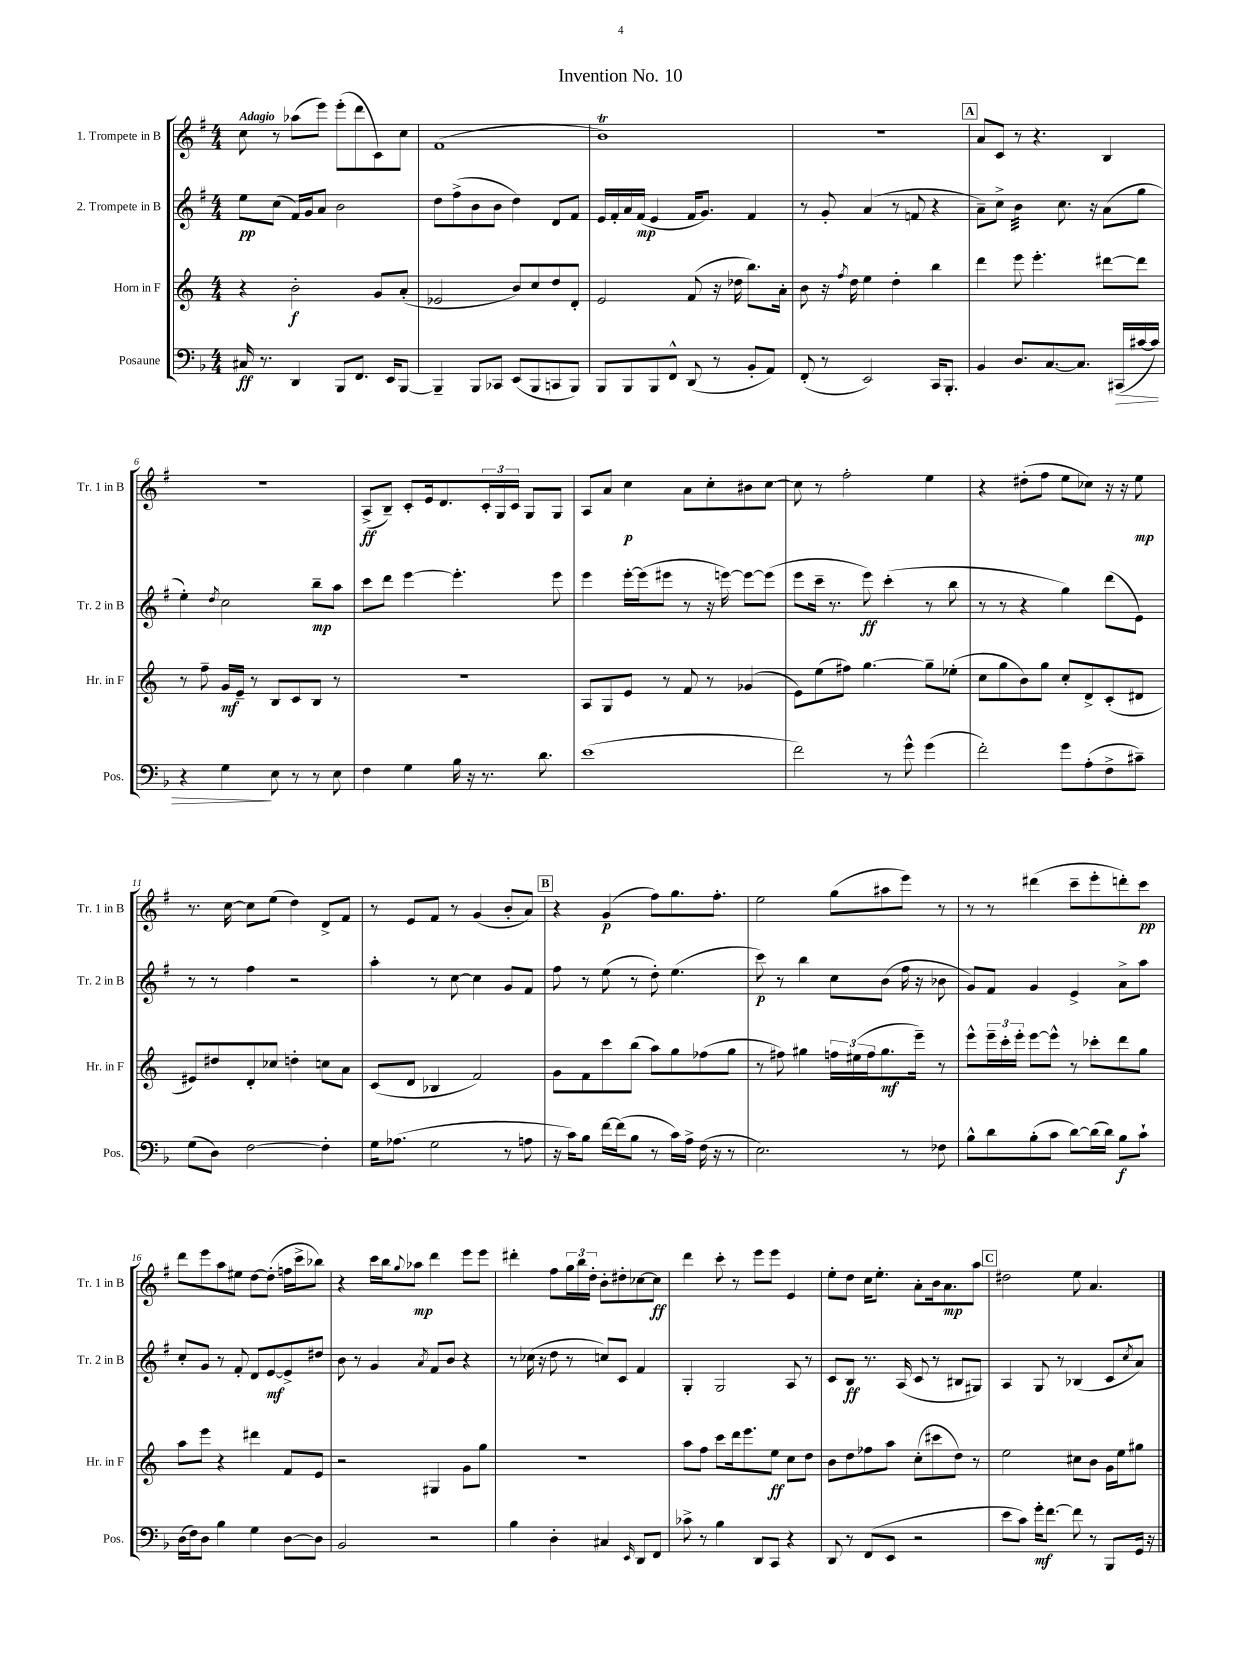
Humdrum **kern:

**kern	**kern	**kern	**kern
*staff4	*staff3	*staff2	*staff1
*clefF4	*clefG2	*clefG2	*clefG2
*k[b-]	*k[]	*k[f#]	*k[f#]
*M4/4	*M4/4	*M4/4	*M4/4
16C#/	4r	8ee\L	8cc\
8.r	.	.	.
.	.	(8cc\J	8r
4DD/	2b'\	16f#/LL)	(8aa-\L
.	.	16g/J	.
.	.	8a/J	8eee\J)
8BBB-/L	.	2b\	(8eee'\L
8.FF/J	.	.	8ddd\
.	8g/L	.	8c\)
16EE/LK	.	.	.
[8BBB-/J	(8a'/J	.	8cc\J
=	=	=	=
4BBB-~/]	2e-/	8dd\L	(1f#
.	.	(8ff#^\	.
8BBB-/L	.	8b\	.
8CC-/J	.	8b\J	.
(8EE/L	8b/L)	4dd\)	.
8BBB-/	8cc/	.	.
8CC/	8dd/	8d/L	.
8BBB-/J)	8d'/J	8f#/J	.
=	=	=	=
8BBB-/L	2e/	16e/LL	1b)
.	.	16f#'/	.
8BBB-/	.	16a/	.
.	.	(16f#/JJ	.
8BBB-/	.	4e/	.
8FF^^/J	.	.	.
(8DD/	(8f/	16f#/LK	.
.	.	8.g/J)	.
8r	16r	.	.
.	16dd-\	.	.
8BB-'/L	8.bb\L)	4f#/	.
8AA/J)	.	.	.
.	16a'\Jk	.	.
=	=	=	=
(8FF'/	8b\	8r	1r
8r	16r	8g'/	.
.	8qff/	.	.
.	16dd\	.	.
2EE/)	4ee\	(4a/	.
.	4dd'\	8r	.
.	.	8f/	.
16CC/LK	4bb\	4r	.
8.BBB-'/J	.	.	.
=	=	=	=
4BB-/	4ddd\	8a~\L)	8a/L
.	.	8cc^\J	8c/J
8.D/L	8eee\	4b\	8r
.	4.eee'\	.	4.r
[8.C/	.	.	.
.	.	8.cc\	.
8.C/]J	.	.	.
.	.	16r	.
.	[8ddd#\L	(8a\L	4B/
(16CC#/LL	.	.	.
[16c#/	8ddd#\]J	8gg\J	.
16c#/]JJ)	.	.	.
=	=	=	=
4r	8r	4ee'\)	1r
.	8ff~\	.	.
.	.	8qdd/	.
4G\	16g/LL	2cc\	.
.	16e~/JJ	.	.
.	8r	.	.
8E\	8B/L	.	.
8r	8c/	.	.
8r	8B/J	8bb~\L	.
8E\	8r	8aa\J	.
=	=	=	=
4F\	1r	8ccc\L	(8A^/L
.	.	8ddd\J	8B~/J)
4G\	.	[4eee\	8c'/L
.	.	.	16e/k
.	.	.	8.d/
16B-\	.	4.eee'\]	.
16r	.	.	.
8.r	.	.	24c'/L
.	.	.	24G/
.	.	.	24c/JJ
.	.	.	8G/L
8.d\	.	.	.
.	.	8eee\	8G/J
=	=	=	=
(1e	8A/L	4eee\	8A/L
.	8G/	.	8a/J
.	8e/J	[16eee'\LL	4cc\
.	.	(16eee\]J	.
.	8r	8eee#\J	.
.	8f/	8r	8a\L
.	8r	16r	8cc'\
.	.	[16eee\)	.
.	(4g-/	8eee\_L	8b#\
.	.	(8eee\]J	[8cc\J
=	=	=	=
2f\)	8e\L)	8eee\L	8cc\]
.	(8ee\	16ccc~\Jk	8r
.	.	8.r	.
.	8ff#\J)	.	2ff#'\
.	[4.gg\	8eee\)	.
8r	.	(4ccc'\	.
8g^^\	.	.	.
(4g\	8gg~\]L	8r	4ee\
.	(8ee-'\J	8bb\	.
=	=	=	=
2f'\)	8cc\L	8r	4r
.	8gg\	8r	.
.	8b\)	4r	(8dd#'\L
.	8gg\J	.	8ff#\J
8g\L	8cc'/L	4gg\)	8ee\L
(8A'\	8d^/	.	8cc-\J)
8F^\	(8c'/	(8ddd\L	16r
.	.	.	16r
8c#~\J)	8d#/J	8e\J)	8ee\
=	=	=	=
(8G\L	8e#/L)	8r	8.r
8D\J)	8dd#/	8r	.
.	.	.	[16cc\
[2F\	8d'/	4ff#\	8cc\]L
.	8cc-/J	.	(8ee\J
.	4dd'\	2r	4dd\)
4F'\]	8cc\L	.	8d^/L
.	8a\J	.	8f#/J
=	=	=	=
16G\LK	(8c/L	4aa'\	8r
(8.A-\J	.	.	.
.	8d/J	.	8e/L
2G\	4B-/	8r	8f#/J
.	.	[8cc\	8r
.	2f/)	4cc\]	(4g/
8r	.	8g/L	8b'/L
8A\	.	8f#/J	8a/J)
=	=	=	=
16r	8g\L	8ff#\	4r
16c\LK)	.	.	.
8B-\J	8f\	8r	.
[16f\LL	8ccc\	(8ee\	(4g/
(16f\]J	.	.	.
8B-\J	(8bb\J	8r	.
8r	8aa\L)	8dd'\)	8ff#\L)
16c\LL)	8gg\	(4.ee\	8.gg\
16A^\JJ	.	.	.
(16F\	(8ff-\	.	.
16r	.	.	8.ff#'\J
8r	8gg\J	.	.
=	=	=	=
2.E\)	8r	8ccc\)	2ee\
.	8ff#\)	8r	.
.	4gg#\	4bb\	.
.	24ff\LL	8cc\L	(8gg\L
.	(24ee#\	.	.
.	24ff\J	.	.
.	8.gg#\	(8b\J	8aa#\
8r	.	16ff#\	8eee\J)
.	16eee~\Jk)	16r	.
8F-\	8r	8b-\	8r
=	=	=	=
8B-^^\L	8eee^^\L	8g/L)	8r
8d\	24eee~\L	8f#/J	8r
.	24ccc'\	.	.
.	24eee'\JJ	.	.
(8B-'\	[8eee\L	4g/	(4ddd#\
8c\J	8eee^^\]J	.	.
[8d\L)	8r	4e^/	8ccc~\L
(16d\]L	8ccc-'\L	.	8eee'\
16d\JJ)	.	.	.
8B-\L	8ddd\	8a^\L	8ddd'\)
8c`\J	8gg\J	8aa\J	8ccc\J
=	=	=	=
(16D\LL	8aa\L	8cc'/L	8ddd\L
16F\J)	.	.	.
8D\J	8eee\J	8g/J	8eee\
4B-\	4r	8r	8aa\
.	.	8f#'/	8ee#\J
4G\	4ddd#\	8d/L	[8dd\L
.	.	[8e/	(8dd'\]J
[8D\L	8f/L	8e^/]	16ff\LL
.	.	.	16ccc^\J
8D\]J	8e/J	8dd#/J	8bb-\J)
=	=	=	=
2BB-/	2r	8b\	4r
.	.	8r	.
.	.	4g/	16ccc\LL
.	.	.	16bb\J
.	.	.	8qqgg/
.	.	.	8aa-\J
.	.	8qa/	.
2r	4G#/	8f#/L	4ddd\
.	.	8b/J	.
.	8g\L	4r	8eee\L
.	8gg\J	.	8eee\J
=	=	=	=
4B-\	1r	8r	4ddd#'\
.	.	(16cc-\	.
.	.	16r	.
4D'\	.	8dd\	8ff#\L
.	.	8r	24gg\L
.	.	.	24bb\
.	.	.	24dd'\JJ
4C#/	.	8cc/L)	8b'\L
.	.	8c/J	8dd#'\
16qqEE/	.	.	.
8DD/L	.	4f#/	[8cc-\
8FF/J	.	.	8cc-\]J
=	=	=	=
8c-^\	8aa\L	4G'/	4ddd\
8r	8ff\J	.	.
4B-\	8ccc\L	2G/	8ccc'\
.	16ddd\k	.	8r
.	8.eee\	.	.
8DD/L	.	.	8eee\L
8CC/J	8ee\J	.	8eee\J
4r	8cc\L	8A/	4e/
.	8dd\J	8r	.
=	=	=	=
8DD/	8b\L	8c/L	8ee'\L
8r	8dd\	8B/J	8dd\J
(8FF/L	8ff-\	8.r	16cc\LK
.	.	.	8.ee'\J
8EE/J	8aa\J	.	.
.	.	(16A/	.
2r	(8cc'\L	8c/	8a'\L
.	8ccc#\	8r	16b\k
.	.	.	8.a\
.	8dd\J)	8B#/L	.
.	8r	8G#/J)	8aa\J
=	=	=	=
8e\L	2ee\	4A/	2dd#\
8c\J)	.	.	.
16g'\LK	.	8G/	.
[8.f\J	.	.	.
.	.	8r	.
8f\]	8cc#\L	(4B-/	8ee\
8r	8b\J	.	4.a/
8BBB-/L	16g\LL	8c/L	.
.	16ee\J	.	.
.	.	8qcc/	.
16GG/Jk	8gg#\J	8a/J)	.
16r	.	.	.
==	==	==	==
*-	*-	*-	*-
